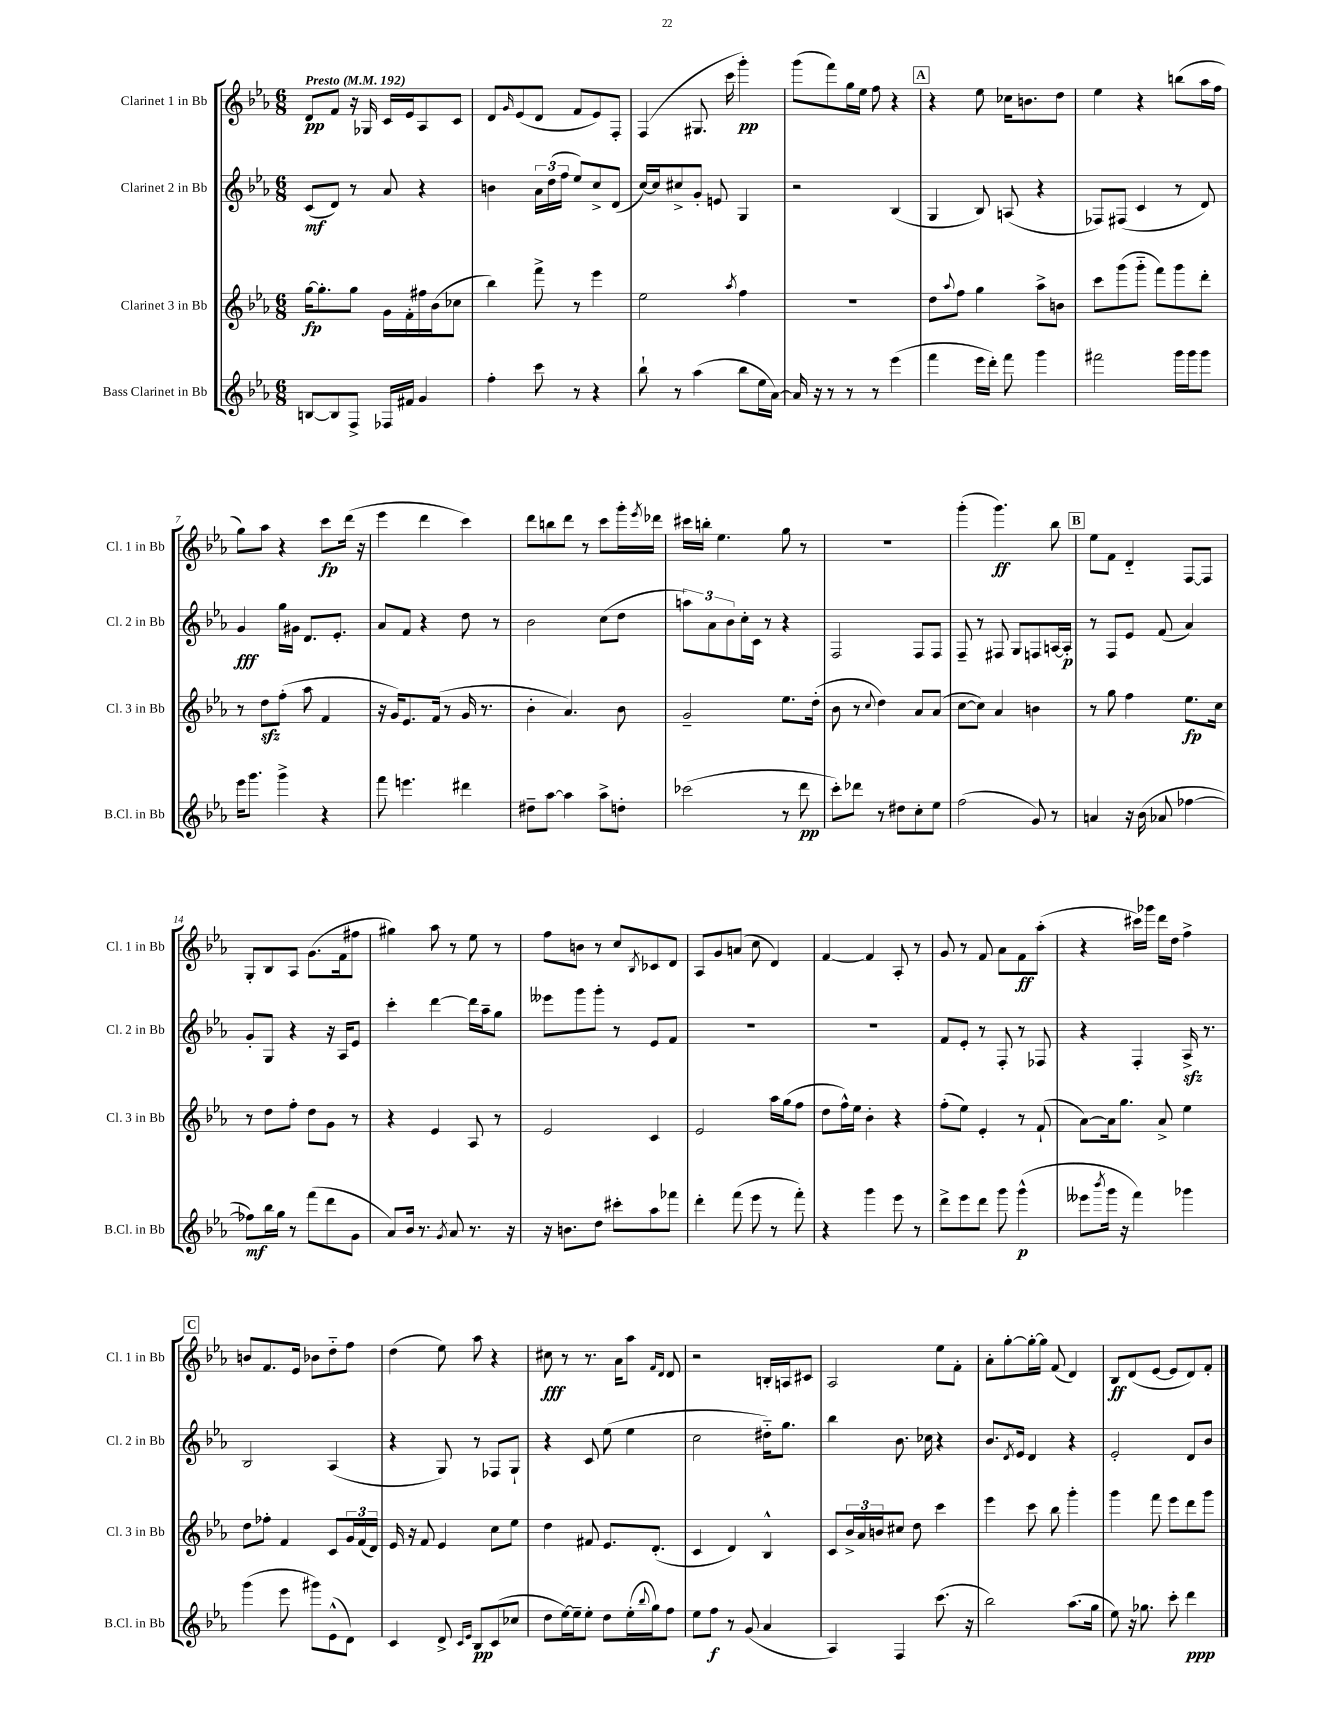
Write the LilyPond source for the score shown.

<<
\new StaffGroup <<
\new Staff = "s0" \with { instrumentName = "Clarinet 1 in Bb" shortInstrumentName = "Cl. 1 in Bb" } {
    \clef treble \key ees \major \numericTimeSignature \time 6/8 \tempo "Presto" 4 = 192
    d'8\pp f'8 r16 ges16 c'16 ees'16 aes8 c'8 |
    d'8 \grace { g'16 } ees'8( d'8 f'8 ees'8) f8-. |
    f4( gis8. c'''16 g'''4-.\pp) |
    g'''8( f'''8) g''16 ees''16 f''8 r4 |
    \mark \markup { \box "A" } r4 ees''8 ces''16 b'8. d''8 |
    ees''4 r4 b''8( aes''16 f''16 |
    g''8) aes''8 r4 c'''8\fp d'''16( r16 |
    ees'''4 d'''4 c'''4) |
    d'''8 b''8 d'''8 r8 c'''8 g'''16-. \acciaccatura { ees'''8 } des'''16 |
    cis'''16 b''16-. ees''4. g''8 r8 |
    R2. |
    g'''4-.( g'''4.\ff) bes''8 |
    \mark \markup { \box "B" } ees''8 f'8 d'4-_ f8~ f8 |
    g8-. bes8 aes8 g'8.( f'16 fis''8 |
    gis''4) aes''8 r8 ees''8 r8 |
    f''8 b'8 r8 c''8 \acciaccatura { bes8 } ces'8 d'8 |
    aes8 g'8 a'8( c''8 d'4) |
    f'4~ f'4 aes8-. r8 |
    g'8 r8 f'8 aes'8 f'8\ff aes''8-.( |
    r4 cis'''16) ges'''16 d'''16 d''16 f''4-> |
    \mark \markup { \box "C" } b'8 f'8. ees'16 bes'8 d''8-_ f''8 |
    d''4( ees''8) aes''8 r4 |
    cis''8\fff r8 r8. aes'16 aes''8 \grace { f'16 d'16 } d'8 |
    r2 b16-. a16 cis'8 |
    aes2 ees''8 f'8-. |
    aes'8-. g''8~-. g''16~-. g''16 f'8( d'4) |
    bes8\ff d'8( ees'8~ ees'8 d'8) f'8-. \bar "|." |
}
\new Staff = "s1" \with { instrumentName = "Clarinet 2 in Bb" shortInstrumentName = "Cl. 2 in Bb" } {
    \clef treble \key ees \major \numericTimeSignature \time 6/8
    c'8\mf( d'8) r8 aes'8 r4 |
    b'4 \tuplet 3/2 { aes'16 d''16( f''16 } ees''8) c''8-> d'8( |
    c''16~) c''16 cis''8-> g'8-. e'8 g4 |
    r2 bes4( |
    \mark \markup { \box "A" } g4 bes8) a8( r4 |
    fes8) fis8( c'4 r8 d'8) |
    g'4\fff g''16 gis'16 d'8. ees'8.-. |
    aes'8 f'8 r4 d''8 r8 |
    bes'2 c''8( d''8 |
    \tuplet 3/2 { a''8) aes'8 bes'8 } c''16-. c'16 r8 r4 |
    f2 f8 f8 |
    f8-- r8 fis8 g8 f8 a16~ a16-.\p |
    \mark \markup { \box "B" } r8 f8 ees'8 f'8( aes'4) |
    g'8-. g8 r4 r16 aes16 ees'8 |
    c'''4-. d'''4~ d'''16 aes''16-- g''8 |
    eeses'''8 g'''8 g'''8-. r8 ees'8 f'8 |
    R2. |
    R2. |
    f'8 ees'8-. r8 f8-. r8 fes8 |
    r4 f4-. aes16->\sfz r8. |
    \mark \markup { \box "C" } bes2 aes4( |
    r4 g8) r8 fes8 g8-! |
    r4 c'8 ees''8( ees''4 |
    c''2 dis''16-_) g''8. |
    bes''4 bes'8. ces''16 r4 |
    bes'8. \acciaccatura { d'8 } ees'16 d'4 r4 |
    ees'2-. d'8 bes'8 \bar "|." |
}
\new Staff = "s2" \with { instrumentName = "Clarinet 3 in Bb" shortInstrumentName = "Cl. 3 in Bb" } {
    \clef treble \key ees \major \numericTimeSignature \time 6/8
    g''16~\fp g''8.-. g''8 g'16 f'16-. fis''16 bes'16( ces''8 |
    bes''4) f'''8-> r8 ees'''4 |
    ees''2 \acciaccatura { aes''8 } f''4 |
    R2. |
    \mark \markup { \box "A" } d''8 \appoggiatura { aes''8 } f''8 g''4 aes''8-> b'8 |
    c'''8 g'''8( g'''8-_ f'''8) g'''8 d'''8-. |
    r8 d''8\sfz f''8-.( aes''8 f'4 |
    r16 g'16) ees'8. f'16( r8 g'16 r8. |
    bes'4-. aes'4.) bes'8 |
    g'2-- ees''8. d''16-.( |
    bes'8 r8 \appoggiatura { c''8 } d''4) aes'8 aes'8( |
    c''8~ c''8) aes'4 b'4 |
    \mark \markup { \box "B" } r8 g''8 f''4 ees''8.\fp c''16 |
    r8 d''8 f''8-. d''8 g'8 r8 |
    r4 ees'4 aes8 r8 |
    ees'2 c'4 |
    ees'2 aes''16 g''16( f''8 |
    d''8 f''16-^) ees''16 bes'4-. r4 |
    f''8-.( ees''8) ees'4-. r8 f'8-!( |
    aes'8~) aes'16 g''8. aes'8-> ees''4 |
    \mark \markup { \box "C" } d''8 fes''8-. f'4 c'8 \tuplet 3/2 { g'16 f'16( d'16) } |
    ees'16 r16 f'8 ees'4 c''8 ees''8 |
    d''4 fis'8 ees'8. d'8.-.( |
    c'4 d'4) bes4-^ |
    c'8 \tuplet 3/2 { bes'16-> aes'16 b'16 } cis''8 d''8 c'''4 |
    ees'''4 c'''8 bes''8 g'''4-. |
    g'''4 f'''8 ees'''8 d'''8 g'''8 \bar "|." |
}
\new Staff = "s3" \with { instrumentName = "Bass Clarinet in Bb" shortInstrumentName = "B.Cl. in Bb" } {
    \clef treble \key ees \major \numericTimeSignature \time 6/8
    b8~ b8 f8-> fes16 fis'16 g'4 |
    f''4-. c'''8 r8 r4 |
    bes''8-! r8 aes''4( bes''8 ees''16 aes'16~) |
    aes'16 r16 r8 r8 r8 ees'''4( |
    \mark \markup { \box "A" } f'''4 ees'''16 d'''16-.) f'''8 g'''4 |
    fis'''2 g'''16 g'''16 g'''8 |
    ees'''16 g'''8. g'''4-> r4 |
    f'''8 e'''4. dis'''4 |
    dis''8-- aes''8~ aes''4 aes''8-> d''8-. |
    ces'''2( r8 d'''8\pp |
    c'''8-.) des'''8 r8 dis''8 c''8-. ees''8 |
    f''2( g'8) r8 |
    \mark \markup { \box "B" } a'4 r16 bes'16( aes'8 fes''4~ |
    fes''8\mf) bes''16 g''16 r8 f'''8( d'''8 g'8 |
    aes'8) bes'16 r8. \acciaccatura { g'8 } aes'8 r8. r16 |
    r16 b'8. d''8 cis'''8-. aes''8 fes'''8 |
    d'''4-. f'''8( ees'''8 r8 f'''8-.) |
    r4 g'''4 ees'''8 r8 |
    d'''8-> ees'''8 d'''8 g'''8 g'''4-^\p( |
    eeses'''8 \acciaccatura { bes'''8 } g'''16 r16 f'''4) ges'''4 |
    \mark \markup { \box "C" } g'''4( ees'''8 gis'''8) ees'8-^( d'8) |
    c'4 d'8-> \grace { c'16 ees'16 } bes8\pp c'8( ces''8 |
    d''8 ees''16~) ees''16-- ees''8-. d''8 ees''16-.( \appoggiatura { bes''8 } g''16) f''8 |
    ees''8 f''8\f r8 g'8( aes'4 |
    aes4) f4 c'''8.( r16 |
    bes''2) aes''8.( g''16 |
    ees''8) r16 ges''8. c'''8-. d'''4\ppp \bar "|." |
}
>>
>>
